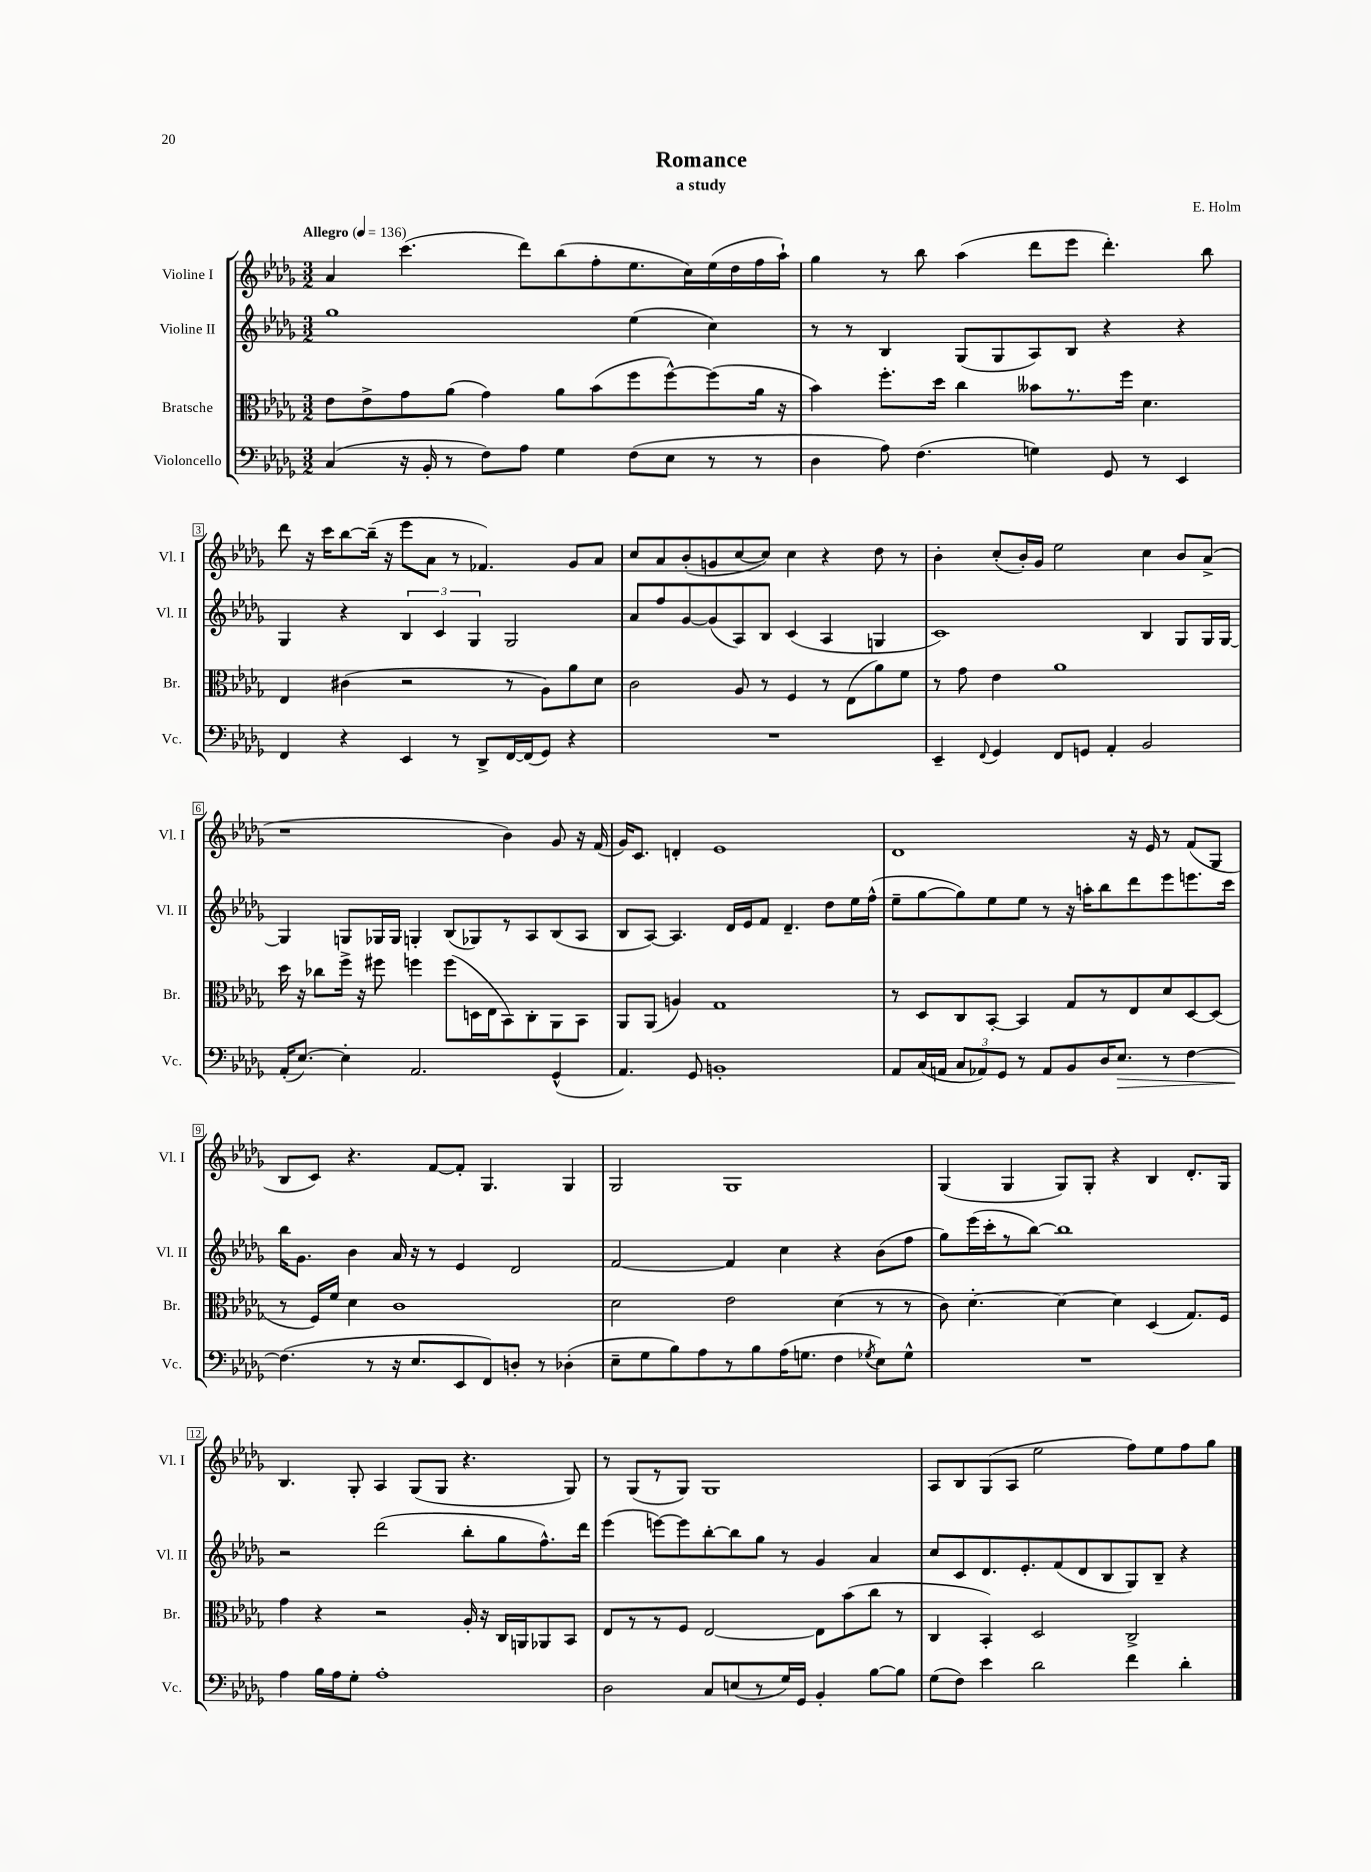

**kern	**dynam	**kern	**kern	**kern
*part4	*part4	*part3	*part2	*part1
*staff4	*staff4	*staff3	*staff2	*staff1
*I"Violoncello	*	*I"Bratsche	*I"Violine II	*I"Violine I
*I'Vc.	*	*I'Br.	*I'Vl. II	*I'Vl. I
*clefF4	*	*clefC3	*clefG2	*clefG2
*k[b-e-a-d-g-]	*	*k[b-e-a-d-g-]	*k[b-e-a-d-g-]	*k[b-e-a-d-g-]
*M3/2	*	*M3/2	*M3/2	*M3/2
*MM136	*	*MM136	*MM136	*MM136
=1	=1	=1	=1	=1
!	!	!	!	!LO:TX:a:B:t=Allegro
(4C/	.	8e-\L	1gg-	4a-/
.	.	8e-^\	.	.
16r	.	8g-\	.	(4.ccc\
16BB-'/	.	.	.	.
8r	.	(8a-\J	.	.
8F\L)	.	4g-\)	.	.
8A-\J	.	.	.	8ddd-\L)
4G-\	.	8a-\L	.	(8bb-\
.	.	(8b-\	.	8ff'\
(8F\L	.	8ff\	(4ee-\	8.ee-\
8E-\J	.	[8ff^^\)	.	.
.	.	.	.	16cc\L)
8r	.	(8ff\]	4cc\)	(16ee-\
.	.	.	.	16dd-\
8r	.	16a-\Jk	.	16ff\
.	.	16r	.	16aa-`\JJ)
=2	=2	=2	=2	=2
4D-\	.	4b-\)	8r	4gg-\
.	.	.	8r	.
8A-\)	.	8.ff'\L	4B-/	8r
(4.F\	.	.	.	8bb-\
.	.	16dd-\Jk	.	.
.	.	4cc\	(8G-/L	(4aa-\
.	.	.	8G-/	.
4Gn\)	.	8b--X\L	8A-/)	8ddd-\L
.	.	8.r	8B-/J	8eee-\J
8GG-/	.	.	4r	4.ddd-'\)
.	.	16ff\Jk	.	.
8r	.	4.d-\	.	.
4EE-/	.	.	4r	.
.	.	.	.	8bb-\
!!LO:LB:g=z
=3	=3	=3	=3	=3
4FF/	.	4E-/	4G-/	8ddd-\
.	.	.	.	16r
.	.	.	.	16ccc\KL
4r	.	(4c#X\	4r	[8bb-\
.	.	.	.	(16bb-~\Jk]
.	.	.	.	16r
4EE-/	.	2r	6B-/	8eee-\L
.	.	.	.	8a-\J
.	.	.	6c/	.
8r	.	.	.	8r
.	.	.	6G-/	.
8DD-^/L	.	.	.	4.f-X/)
[16FF/L	.	8r	2G-/	.
(16FF/J]	.	.	.	.
8GG-/J)	.	8A-\L)	.	.
4r	.	8a-\	.	8g-/L
.	.	8d-\J	.	8a-/J
=4	=4	=4	=4	=4
1.r	.	2c\	8a-/L	8cc/L
.	.	.	8ff/	8a-/
.	.	.	[8g-/	(8b-'/
.	.	.	(8g-/]	8gn/
.	.	8A-/	8A-/)	[8cc/
.	.	8r	8B-/J	8cc/J])
.	.	4F/	(4c/	4cc\
.	.	8r	4A-/	4r
.	.	(8E-\L	.	.
.	.	8a-\)	4Gn/	8dd-\
.	.	8f\J	.	8r
=5	=5	=5	=5	=5
4EE-~/	.	8r	1c)	4b-'\
.	.	8g-\	.	.
8qqFF/	.	.	.	.
4GG-/	.	4e-\	.	(8cc'/L
.	.	.	.	16b-'/L)
.	.	.	.	16g-/JJ
8FF/L	.	1a-	.	2ee-\
8GGn/J	.	.	.	.
4AA-'/	.	.	.	.
2BB-/	.	.	4B-/	4cc\
.	.	.	8G-/L	8b-/L
.	.	.	16G-/L	(8a-^/J
.	.	.	[16G-/JJ	.
!!LO:LB:g=z
=6	=6	=6	=6	=6
(16AA-'/KL	.	16dd-\	4G-/]	1r
[8.E-/J)	.	16r	.	.
.	.	8cc-X\L	.	.
4E-'\]	.	16ff^\Jk	8Gn/L	.
.	.	16r	.	.
.	.	8ff#X\	16G-X/L	.
.	.	.	16G-/JJ	.
2.AA-/	.	4ffn\	4Gn'/	.
.	.	(8ff\L	(8B-/L	.
.	.	16Dn\L	8G-X/)	.
.	.	16E-\J	.	.
.	.	8BB-\)	8r	4b-\)
.	.	8C'\	8A-/	.
(4GG-^^/	.	8AA-\	(8B-/	8g-/
.	.	8BB-\J	8A-/J	16r
.	.	.	.	(16f/
=7	=7	=7	=7	=7
4.AA-/)	.	8AA-/L	8B-/L	16g-/KL)
.	.	.	.	8.c/J
.	.	(8AA-/J	[8A-/J)	.
.	.	4An/)	4.A-/]	4dn'/
8GG-/	.	.	.	.
1BBn'	.	1G-	.	1e-
.	.	.	16d-/LL	.
.	.	.	16e-/J	.
.	.	.	8f/J	.
.	.	.	4.d-~/	.
.	.	.	8dd-\L	.
.	.	.	16ee-\L	.
.	.	.	(16ff^^\JJ	.
=8	=8	=8	=8	=8
8AA-/L	.	8r	8ee-~\L	1d-
(16C/L	.	8D-/L	[8gg-\	.
16AAn/JJ	.	.	.	.
12C/L	.	8C/	8gg-\])	.
12AA-X/)	.	.	.	.
.	.	[8BB-'/J	8ee-\	.
12GG-/J	.	.	.	.
8r	.	4BB-/]	8ee-\J	.
8AA-/L	.	.	8r	.
8BB-/	.	8G-/L	16r	.
.	.	.	16aan'\KL	.
16D-/K	.	8r	8bb-\	.
!	!LO:HP:b	!	!	!
8.E-/J	>	.	.	.
.	.	8E-/	8ddd-\	16r
.	.	.	.	16e-/
8r	.	8d-/	8eee-\	8r
[4F\	.	[8D-/	8.eeen\	(8f/L
.	.	(8D-/J]	.	8G-/J
.	.	.	16ccc\Jk	.
!!LO:LB:g=z
=9	=9	=9	=9	=9
(4.F\]	.	8r	16bb-\KL	8B-/L
.	.	.	8.g-\J	.
.	.	16F/LL)	.	8c/J)
.	.	16f/JJ	.	.
.	.	4d-\	4b-\	4.r
8r	]	.	.	.
16r	.	1c	16a-/	.
8.E-/L	.	.	16r	.
.	.	.	8r	[8f/L
8EE-/	.	.	4e-/	8f'/J]
8FF/)	.	.	.	4.G-/
8Dn'/J	.	.	2d-/	.
8r	.	.	.	.
(4D-X'\	.	.	.	4G-/
=10	=10	=10	=10	=10
8E-~\L	.	2d-\	[2f/	2G-/
8G-\	.	.	.	.
8B-\)	.	.	.	.
8A-\	.	.	.	.
8r	.	2e-\	4f/]	1G-
8B-\	.	.	.	.
(16A-\K	.	.	4cc\	.
8.Gn\J	.	.	.	.
4F\	.	(4d-\	4r	.
8qG-X/	.	.	.	.
8E-\L)	.	8r	(8b-\L	.
8G-^^\J	.	8r	8ff\J	.
=11	=11	=11	=11	=11
1.r	.	8c\)	8gg-\L)	(4G-/
.	.	[4.d-'\	(16eee-\L	.
.	.	.	16ccc'\J	.
.	.	.	8r	4G-/
.	.	.	[8bb-\J)	.
.	.	4d-\_	1bb-]	8G-/L)
.	.	.	.	8G-'/J
.	.	4d-\]	.	4r
.	.	(4D-/	.	4B-/
.	.	8.G-/L)	.	8.d-'/L
.	.	16F/Jk	.	16G-/Jk
!!LO:LB:g=z
=12	=12	=12	=12	=12
4A-\	.	4g-\	2r	4.B-/
16B-\LL	.	4r	.	.
16A-\J	.	.	.	.
8G-'\J	.	.	.	8G-'/
1A-'	.	2r	(2ddd-\	4A-/
.	.	.	.	(8G-/L
.	.	.	.	8G-/J
.	.	16A-'/	8bb-'\L	4.r
.	.	16r	.	.
.	.	16C/LL	8gg-\	.
.	.	16AAn/J	.	.
.	.	8AA-X/	8.ff^^\)	.
.	.	8BB-/J	.	8G-/)
.	.	.	16ddd-\Jk	.
=13	=13	=13	=13	=13
2D-\	.	8E-/L	(4eee-\	8r
.	.	8r	.	(8G-/L
.	.	8r	[8eeen\L)	8r
.	.	8F/J	8eee\]	8G-/J)
8C/L	.	[2E-/	[8bb-'\	1G-
(8En/	.	.	8bb-\]	.
8r	.	.	8gg-\J	.
16G-/L)	.	.	8r	.
16GG-/JJ	.	.	.	.
4BB-'/	.	8E-\L]	4g-/	.
.	.	(8b-\	.	.
[8B-\L	.	8cc\J	4a-/	.
8B-\J]	.	8r	.	.
=14	=14	=14	=14	=14
(8G-\L	.	4C/	8cc/L	8A-/L
8F\J)	.	.	8c/	8B-/
4e-\	.	4BB-'/)	8.d-/	(8G-/
.	.	.	.	8A-/J
.	.	.	8.e-'/	.
2d-\	.	2D-/	.	2ee-\
.	.	.	(8f/	.
.	.	.	8d-/	.
.	.	.	8B-/	.
4f\	.	2C^/	8G-/)	8ff\L)
.	.	.	8B-~/J	8ee-\
4d-'\	.	.	4r	8ff\
.	.	.	.	8gg-\J
==	==	==	==	==
*-	*-	*-	*-	*-
